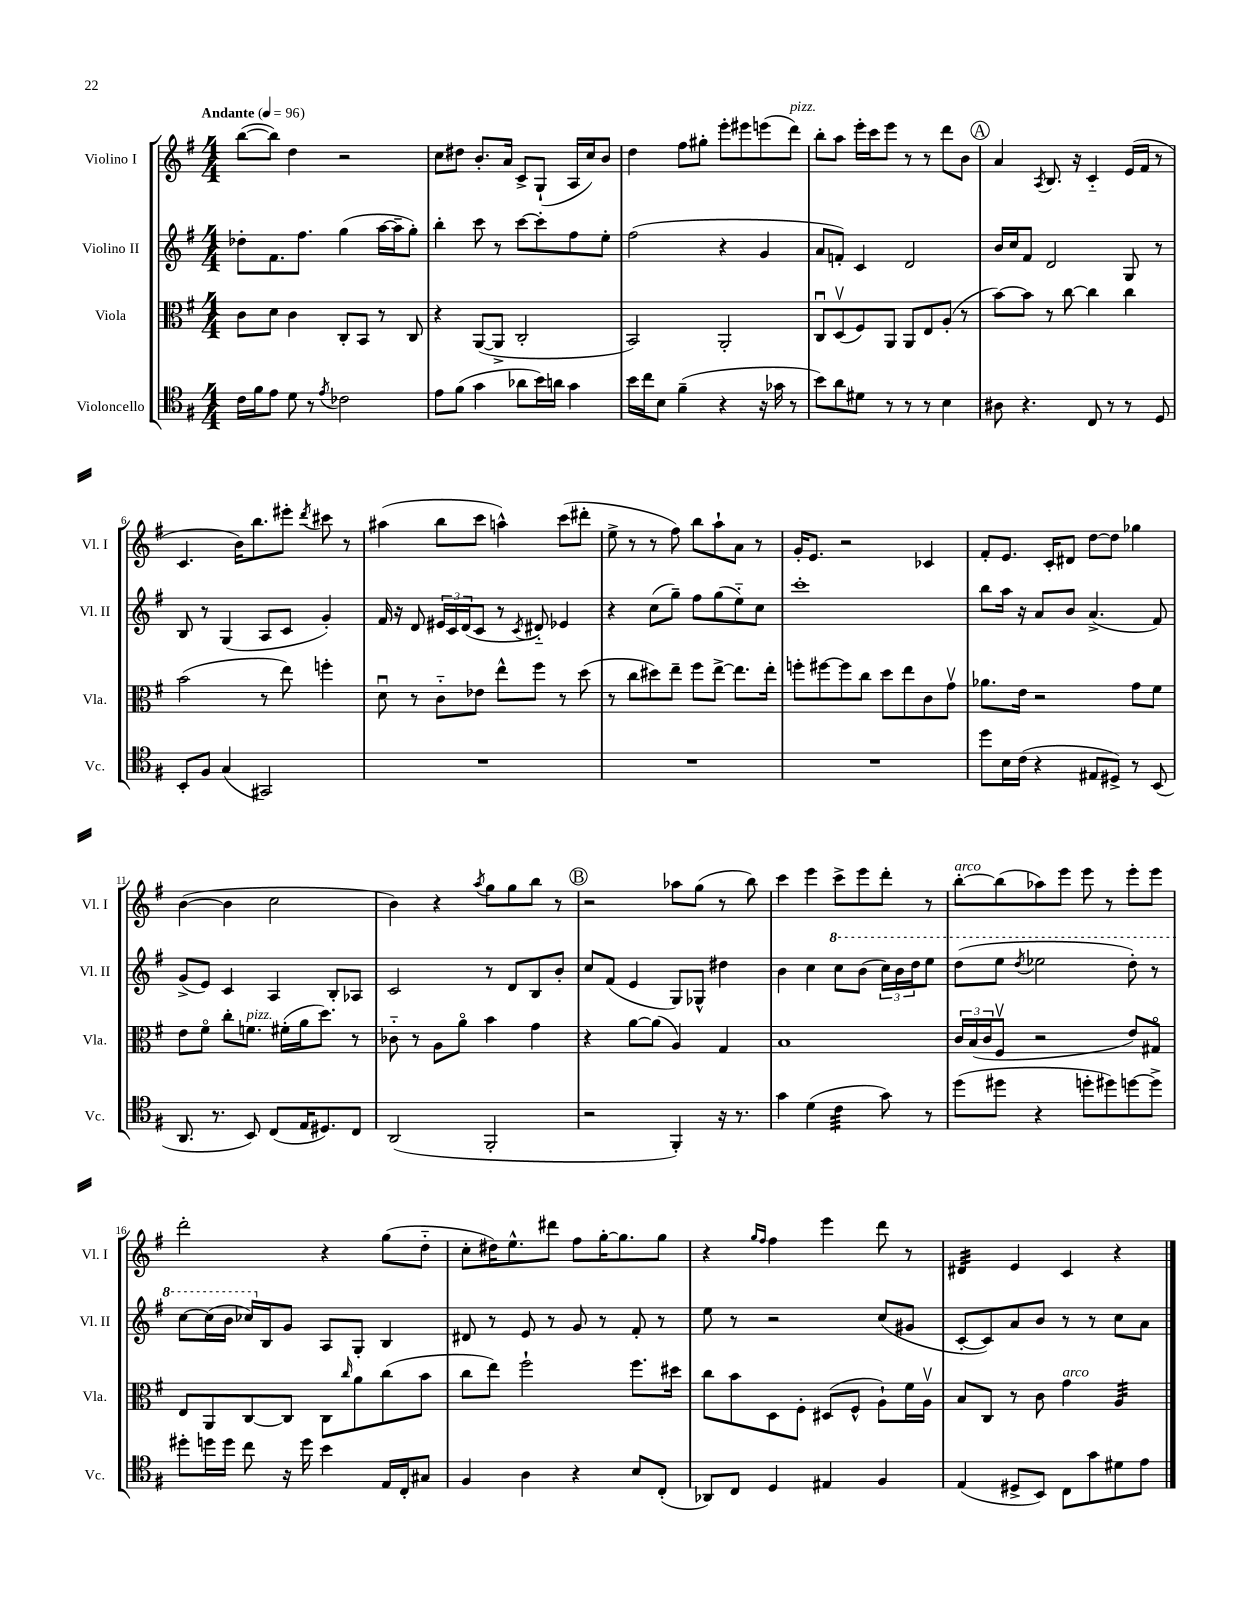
<<
\new StaffGroup <<
\new Staff = "s0" \with { instrumentName = "Violino I" shortInstrumentName = "Vl. I" } {
    \clef treble \key g \major \numericTimeSignature \time 4/4 \tempo "Andante" 4 = 96
    b''8~( b''8) d''4 r2 |
    c''8 dis''8 b'8.-. a'16 c'8-> g8-!( a16 c''16) b'8 |
    d''4 fis''8 gis''8-. e'''8-. eis'''8 e'''8( d'''8^\markup { \italic "pizz." }) |
    b''8-. a''8 e'''16-. c'''16 e'''8 r8 r8 d'''8 b'8 |
    \mark \markup { \circle "A" } a'4 \acciaccatura { a8 } b8. r16 c'4-_ e'16( fis'16 r8 |
    c'4. b'16) b''8. eis'''8-. \acciaccatura { d'''8 } cis'''8 r8 |
    ais''4( b''8 c'''8 a''4-^) c'''8( dis'''8-. |
    e''8-> r8 r8 fis''8) b''8 a''8-! a'8 r8 |
    g'16-. e'8. r2 ces'4 |
    fis'8-. e'8. c'16-. dis'8 d''8~ d''8 ges''4 |
    b'4~( b'4 c''2 |
    b'4) r4 \acciaccatura { a''8 } g''8 g''8 b''8 r8 |
    \mark \markup { \circle "B" } r2 aes''8 g''8( r8 b''8) |
    c'''4 e'''4 c'''8-> e'''8 d'''8-. r8 |
    b''8~-.^\markup { \italic "arco" } b''8( aes''8) e'''8 e'''8 r8 e'''8-. e'''8 |
    d'''2-. r4 g''8( d''8-_ |
    c''8-. dis''16) e''8.-^ dis'''8 fis''8 g''16~-. g''8. g''8 |
    r4 \grace { g''16 fis''16 } fis''4 e'''4 d'''8 r8 |
    dis'4:32 e'4 c'4 r4 \bar "|." |
}
\new Staff = "s1" \with { instrumentName = "Violino II" shortInstrumentName = "Vl. II" } {
    \clef treble \key g \major \numericTimeSignature \time 4/4
    des''8-. fis'8. fis''8. g''4( a''16~ a''16-- g''8-.) |
    b''4-. c'''8 r8 c'''8~ c'''8-. fis''8 e''8-. |
    fis''2( r4 g'4 |
    a'8 f'8-.) c'4 d'2 |
    \mark \markup { \circle "A" } b'16 c''16 fis'8 d'2 g8 r8 |
    b8 r8 g4( a8 c'8 g'4-.) |
    fis'16 r16 d'8 \tuplet 3/2 { eis'16 c'16 d'16( } c'8 r8 \acciaccatura { c'8 } dis'8-_) ees'4 |
    r4 c''8( g''8--) fis''8 g''8( e''8-_) c''8 |
    c'''1-. |
    b''8 a''16 r16 a'8 b'8 a'4.->( fis'8) |
    g'8->( e'8) c'4 a4 b8-. aes8 |
    c'2 r8 d'8 b8 b'8-. |
    \mark \markup { \circle "B" } c''8 fis'8( e'4 g8) ges8-^ dis''4 |
    b'4 c''4 \ottava #1 c'''8 b''8( \tuplet 3/2 { c'''16) b''16 d'''16 } e'''8 |
    d'''8( e'''8 \acciaccatura { d'''8 } ees'''2 d'''8-.) r8 |
    c'''8~ c'''16( b''16 ces'''16) \ottava #0 b16 g'8 a8 g8-. b4 |
    dis'8 r8 e'8 r8 g'8 r8 fis'8-. r8 |
    e''8 r8 r2 c''8( gis'8 |
    c'8~-. c'8) a'8 b'8 r8 r8 c''8 a'8 \bar "|." |
}
\new Staff = "s2" \with { instrumentName = "Viola" shortInstrumentName = "Vla." } {
    \clef alto \key g \major \numericTimeSignature \time 4/4
    c'8 d'8 c'4 c8-. b,8 r8 c8 |
    r4 a,8~( a,8-> c2-. |
    b,2) a,2-. |
    c8\downbow d8\upbow( fis8) a,8 a,8 e8 a8-.( r8 |
    \mark \markup { \circle "A" } b'8~) b'8 r8 c''8~ c''4 c''4 |
    b'2( r8 e''8) f''4-. |
    d'8\downbow r8 c'8-_ ees'8 e''8-^ fis''8 r8 d''8( |
    r8 c''8 dis''8) e''8-- fis''8 e''8~-> e''8. e''16-. |
    f''8-. fis''8~ fis''8 c''8 d''8 e''8 c'8 g'8\upbow |
    aes'8. e'16 r2 g'8 fis'8 |
    e'8 fis'8\flageolet c''8-. f'8.^\markup { \italic "pizz." } fis'16-.( a'16 d''8.) r8 |
    ces'8-_ r8 a8 a'8\flageolet b'4 g'4 |
    \mark \markup { \circle "B" } r4 a'8~ a'8( a4) g4 |
    b1 |
    \tuplet 3/2 { c'16 b16( c'16 } fis8\upbow r2 e'8) gis8\flageolet |
    e8 a,8 c8~ c8 c8 \grace { c''16 } a'8 c''8( b'8 |
    c''8 e''8) fis''2-! fis''8. dis''16 |
    c''8 b'8 d8 fis8-. dis8( fis8-^ a8-!) fis'16 a16\upbow |
    b8 c8 r8 c'8 g'4^\markup { \italic "arco" } a4:32 \bar "|." |
}
\new Staff = "s3" \with { instrumentName = "Violoncello" shortInstrumentName = "Vc." } {
    \clef tenor \key g \major \numericTimeSignature \time 4/4
    c'16 fis'16 e'8 d'8 r8 \acciaccatura { e'8 } ces'2 |
    e'8 fis'8( g'4 aes'8 b'16) a'16 g'4 |
    b'16 c''16 b8 fis'4--( r4 r16 ges'16 r8 |
    b'8) a'8 dis'8 r8 r8 r8 b4 |
    \mark \markup { \circle "A" } ais8 r4. c8 r8 r8 d8 |
    b,8-. fis8 g4( gis,2) |
    R1 |
    R1 |
    R1 |
    d''8 b16 c'16( r4 eis8 dis8->) r8 b,8( |
    a,8. r8. b,8) c8( e16 dis8.) c8 |
    a,2( fis,2-. |
    \mark \markup { \circle "B" } r2 fis,4-.) r16 r8. |
    g'4 d'4( c'4:32 g'8) r8 |
    d''8( dis''8 r4 d''8-. dis''8) d''8~ d''8-> |
    dis''8-. d''16 d''16 c''8 r16 d''16 b'4 e16 c16-. gis8 |
    fis4 a4 r4 b8 c8-.( |
    aes,8) c8 d4 eis4 fis4 |
    e4( dis8-> b,8) c8 g'8 dis'8 e'8 \bar "|." |
}
>>
>>
